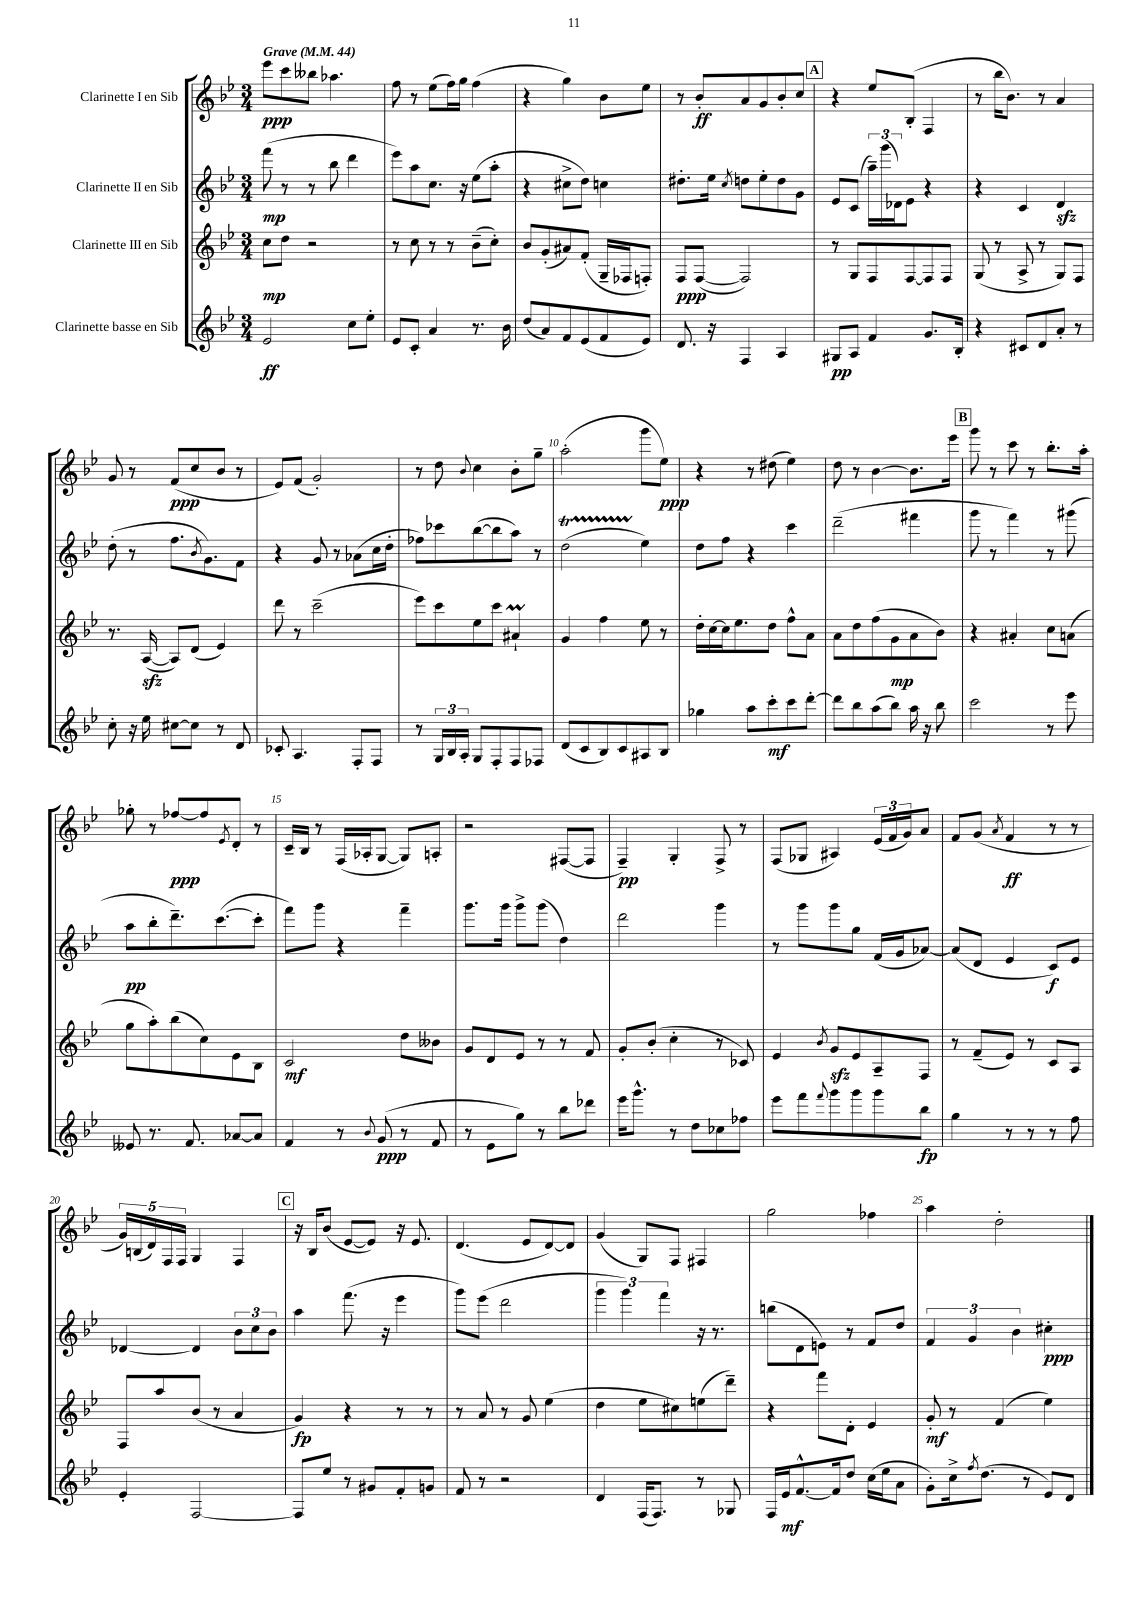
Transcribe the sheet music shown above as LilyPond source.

<<
\new StaffGroup <<
\new Staff = "s0" \with { instrumentName = "Clarinette I en Sib" } {
    \clef treble \key bes \major \numericTimeSignature \time 3/4 \tempo "Grave" 4 = 44
    ees'''8\ppp c'''8 beses''8 aes''4. |
    f''8 r8 ees''8( f''16) g''16 f''4( |
    r4 g''4) bes'8 ees''8 |
    r8 bes'8-.\ff a'8 g'8 bes'8-. c''8 |
    \mark \markup { \box "A" } r4 ees''8 bes8-.( f4 |
    r8 bes''16 bes'8.) r8 a'4 |
    g'8 r8 f'8\ppp( c''8 bes'8 r8 |
    ees'8) f'8( g'2-.) |
    r8 d''8 \appoggiatura { bes'8 } c''4 bes'8-. g''8-- |
    a''2-.( g'''8 ees''8\ppp) |
    r4 r8 dis''8( ees''4) |
    d''8 r8 bes'4~ bes'8. ees'''16 |
    \mark \markup { \box "B" } g'''8 r8 c'''8 r8 bes''8.-. a''16-. |
    ges''8-. r8 fes''8~\ppp fes''8 \acciaccatura { ees'8 } d'8-. r8 |
    c'16-- bes16 r8 f16( aes16-. g8~ g8) a8-. |
    r2 fis8~( fis8 |
    f4--\pp) g4-. f8-> r8 |
    f8( ges8 ais4) \tuplet 3/2 { ees'16( f'16 g'16) } a'8 |
    f'8 g'8( \acciaccatura { a'8 } f'4\ff r8 r8 |
    \tuplet 5/4 { g'16) b16( d'16) f16 f16 } g4 f4 |
    \mark \markup { \box "C" } r16 bes16 bes'8( ees'8~ ees'8) r16 ees'8. |
    d'4.( ees'8 d'8~) d'8 |
    g'4( g8) f8 fis4 |
    g''2 fes''4 |
    a''4 d''2-. \bar "|." |
}
\new Staff = "s1" \with { instrumentName = "Clarinette II en Sib" } {
    \clef treble \key bes \major \numericTimeSignature \time 3/4
    f'''8\mp( r8 r8 bes''8 d'''4 |
    ees'''8) a''8 c''8. r16 ees''8( a''8-. |
    r4 cis''8-> d''8) c''4 |
    dis''8.-. ees''16 \acciaccatura { c''8 } d''8 ees''8-. d''8 g'8 |
    \mark \markup { \box "A" } ees'8 c'8( \tuplet 3/2 { a''16--) g'''16( des'16) } ees'8 r4 |
    r4 c'4 d'4\sfz |
    d''8-.( r8 f''8. \acciaccatura { bes'8 } g'8.) f'8 |
    r4 g'8 r8 aes'8( c''16 d''16-. |
    fes''8) ces'''8 bes''8~( bes''8 a''8) r8 |
    d''2\startTrillSpan( ees''4\stopTrillSpan) |
    d''8 f''8 r4 c'''4 |
    d'''2--( fis'''4 |
    \mark \markup { \box "B" } g'''8 r8 f'''4) r8 gis'''8( |
    a''8\pp bes''8-. d'''8.--) c'''8.~( c'''8-. |
    f'''8) g'''8 r4 f'''4-- |
    g'''8. g'''16 g'''8-> g'''8( d''4) |
    d'''2 g'''4 |
    r8 g'''8 g'''8 g''8 f'16( g'16 aes'8~) |
    aes'8( d'8 ees'4 c'8\f) ees'8 |
    des'4~ des'4 \tuplet 3/2 { bes'8 c''8 bes'8 } |
    \mark \markup { \box "C" } a''4 f'''8.( r16 ees'''4 |
    g'''8) ees'''8( d'''2 |
    \tuplet 3/2 { g'''4 g'''4) f'''4 } r16 r8. |
    b''8( d'8 e'8) r8 f'8 d''8 |
    \tuplet 3/2 { f'4 g'4 bes'4 } cis''4-.\ppp \bar "|." |
}
\new Staff = "s2" \with { instrumentName = "Clarinette III en Sib" } {
    \clef treble \key bes \major \numericTimeSignature \time 3/4
    c''8\mp d''8 r2 |
    r8 c''8 r8 r8 bes'8--( c''8-.) |
    bes'8 g'8-.( ais'8) f'8-.( g16-- fes16 f8-.) |
    f8\ppp f8~( f2) |
    \mark \markup { \box "A" } r8 g8 f8 f8~ f8 f8 |
    g8( r8 a8-> r8 g8) f8 |
    r8. a16~\sfz( a8) d'8( ees'4) |
    d'''8 r8 c'''2--( |
    ees'''8) c'''8 ees''8 c'''8 ais'4-!\prall |
    g'4 f''4 ees''8 r8 |
    d''16-. c''16~ c''16 ees''8. d''8 f''8-^ a'8 |
    a'8 d''8 f''8( g'8\mp a'8 bes'8) |
    \mark \markup { \box "B" } r4 ais'4-. c''8 a'8( |
    g''8 a''8-.) bes''8( c''8) ees'8 bes8 |
    c'2\mf d''8 beses'8 |
    g'8 d'8 ees'8 r8 r8 f'8 |
    g'8-. bes'8-.( c''4-. r8 ces'8) |
    ees'4 \acciaccatura { bes'8 } g'8\sfz ees'8 a8-- f8 |
    r8 f'8--( ees'8) r8 c'8 a8 |
    f8 a''8 bes'8( r8 a'4 |
    \mark \markup { \box "C" } g'4\fp) r4 r8 r8 |
    r8 a'8 r8 g'8 ees''4( |
    d''4 ees''8 cis''8) e''8( d'''8--) |
    r4 f'''8 d'8-. ees'4 |
    g'8-.\mf r8 f'4( ees''4) \bar "|." |
}
\new Staff = "s3" \with { instrumentName = "Clarinette basse en Sib" } {
    \clef treble \key bes \major \numericTimeSignature \time 3/4
    ees'2\ff c''8 ees''8-. |
    ees'8 c'8-. a'4 r8. bes'16 |
    d''8( a'8) f'8 ees'8( f'8 ees'8) |
    d'8. r16 f4 a4 |
    \mark \markup { \box "A" } gis8\pp a8 f'4 g'8. bes16-. |
    r4 cis'8 d'8 a'8-. r8 |
    c''8-. r16 ees''16 cis''8~ cis''8 r8 d'8 |
    ces'8-. a4. f8-. f8 |
    r8 \tuplet 3/2 { g16 bes16 a16-. } g8 f8-. f8 fes8 |
    d'8( c'8 bes8) c'8 ais8 bes8 |
    ges''4 a''8 c'''8-.\mf c'''8 d'''8~-. |
    d'''8 bes''8 a''8( bes''8) a''16 r16 bes''8 |
    \mark \markup { \box "B" } c'''2 r8 ees'''8 |
    eeses'8 r8. f'8. aes'8~ aes'8 |
    f'4 r8 \appoggiatura { bes'8 } g'8\ppp( r8 f'8 |
    r8 ees'8 g''8) r8 bes''8 des'''8 |
    ees'''16 g'''8.-^ r8 d''8 ces''8 fes''8 |
    ees'''8 f'''8 \appoggiatura { f'''8 } g'''8 g'''8 g'''8 bes''8\fp |
    g''4 r8 r8 r8 f''8 |
    ees'4-. f2~ |
    \mark \markup { \box "C" } f8 ees''8 r8 gis'8 f'8-. g'8 |
    f'8 r8 r2 |
    d'4 f16( f8.) r8 ges8 |
    f16 ees'16\mf f'8.~-^ f'16 d''8 c''16( ees''16 a'8 |
    g'8-.) c''16-> \acciaccatura { f''8 } d''8.( r8 ees'8) d'8 \bar "|." |
}
>>
>>
\layout { \context { \Score \override BarNumber.break-visibility = ##(#f #t #t) barNumberVisibility = #(every-nth-bar-number-visible 5) } }
